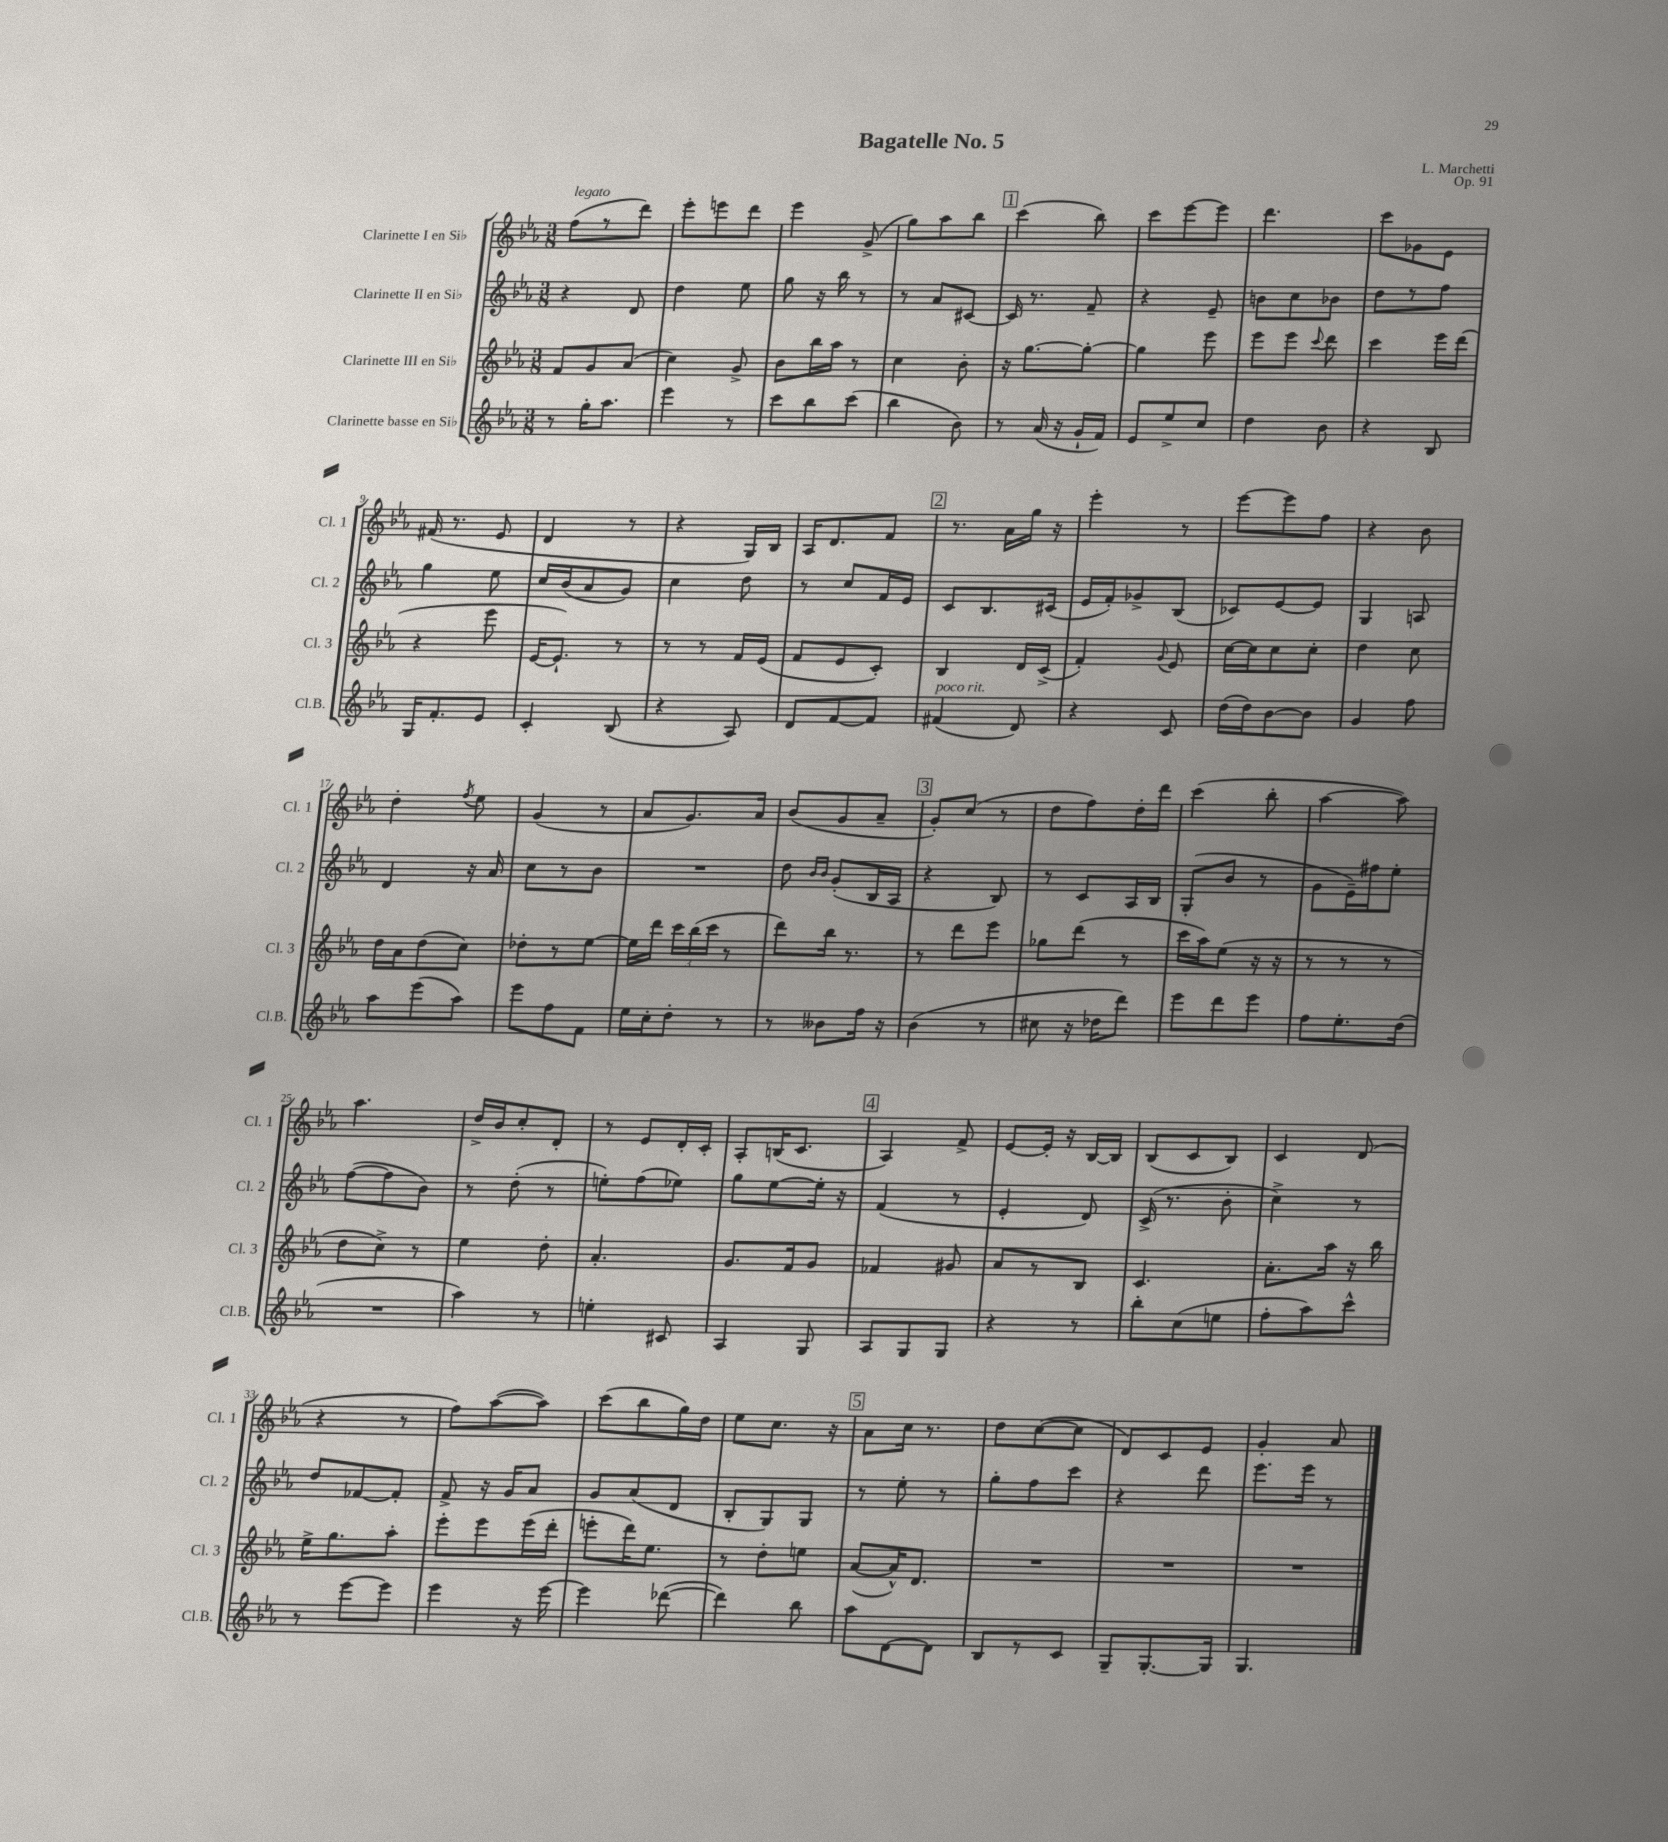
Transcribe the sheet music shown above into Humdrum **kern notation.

**kern	**kern	**kern	**kern
*staff4	*staff3	*staff2	*staff1
*clefG2	*clefG2	*clefG2	*clefG2
*k[b-e-a-]	*k[b-e-a-]	*k[b-e-a-]	*k[b-e-a-]
*M3/8	*M3/8	*M3/8	*M3/8
8r	8f/L	4r	(8ff\L
16gg'\LK	8g/	.	8r
8.aa-\J	.	.	.
.	(8a-/J	8d/	8ddd\J)
=	=	=	=
4eee-\	4cc\)	4dd\	8eee-'\L
.	.	.	8eee\
8r	8g^/	8ee-\	8ddd\J
=	=	=	=
8ccc\L	8b-\L	8gg\	4eee-\
8bb-\	16bb-\L	16r	.
.	16aa-\JJ	16bb-\	.
(8ccc\J	8r	8r	(8g^/
=	=	=	=
4bb-\	4cc\	8r	8gg\L)
.	.	8a-/L	8aa-\
8b-\)	8b-'\	[8c#/J	8bb-\J
=	=	=	=
8r	16r	16c#/]	(4ccc\
.	[8.gg\L	8.r	.
(16a-/	.	.	.
16r	.	.	.
16g`/LL	8gg'\_J	8f~/	8bb-\)
16f/JJ)	.	.	.
=	=	=	=
8e-/L	4gg\]	4r	8ccc\L
8ee-^/	.	.	[8eee-\
8cc/J	8eee-\	8e-~/	8eee-\]J
=	=	=	=
4dd\	8eee-\L	8b\L	4.ddd\
.	8eee-\J	8cc\	.
.	8qqccc/	.	.
8b-\	8ddd\	8b-\J	.
=	=	=	=
4r	4ccc\	8dd\L	8ccc\L
.	.	8r	8g-\
8B-/	16eee-\LL	8ff\J	8e-\J
.	(16ddd\JJ	.	.
=	=	=	=
16G/LK	4r	4gg\	(16f#/
8.f'/	.	.	8.r
8e-/J	8eee-\	8ee-\	8e-/
=	=	=	=
4c'/	[16e-/LK	16cc/LL	4d/
.	8.e-`/]J)	(16b-/J	.
.	.	8a-/	.
(8B-/	8r	8g/J)	8r
=	=	=	=
4r	8r	4cc\	4r
.	8r	.	.
8A-/)	16f/LL	8dd\	16G/LL)
.	(16e-/JJ	.	16B-/JJ
=	=	=	=
8d/L	8f/L	8r	16A-/LK
.	.	.	8.d/
[8f/	8e-/	8cc/L	.
8f/]J	8c'/J)	16f/L	8f/J
.	.	16e-/JJ	.
=	=	=	=
(4f#/	4B-/	8c/L	8.r
.	.	8.B-/	.
.	.	.	16a-\LL
8d/)	16d/LL	.	16gg\JJ
.	(16c^/JJ	(16c#/Jk	16r
=	=	=	=
4r	4f'/)	16e-/LL	4eee-'\
.	.	16f'/J)	.
.	.	8g-^/	.
.	8qqg/	.	.
8c/	8e-/	(8B-/J	8r
=	=	=	=
(16dd\LL	[16cc\LL	8c-/L)	[8eee-\L
16dd\J)	16cc\]J	.	.
[8b-\	8cc\	[8e-/	8eee-\]
8b-\]J	8cc'\J	8e-/]J	8ff\J
=	=	=	=
4g/	4dd\	4G/	4r
8ff\	8cc\	8A/	8b-\
=	=	=	=
8aa-\L	16dd\LL	4d/	4dd'\
.	16a-\J	.	.
(8eee-\	(8dd\	.	.
.	.	.	8qff/
8aa-\J)	8cc\J)	16r	8ee-\
.	.	16a-/	.
=	=	=	=
8eee-\L	8dd-'\L	8cc\L	(4g/
8ff\	8r	8r	.
8f\J	[8ee-\J	8b-\J	8r
=	=	=	=
16ee-\LL	16ee-\]LL	4.r	8a-/L
16cc'\J	16ddd\JJ	.	.
8dd'\J	24ccc\LL	.	8.g/)
.	(24bb-\	.	.
.	24ccc\JJ	.	.
8r	8r	.	.
.	.	.	16a-/Jk
=	=	=	=
8r	8ddd\L)	8dd\	(8b-/L
.	.	16qqb-/LL	.
.	.	16qqb-/JJ	.
8b--\L	16bb-\Jk	(8g'/L	8g/
.	8.r	.	.
16ff\Jk	.	16B-/L	8a-~/J
16r	.	16A-/JJ	.
=	=	=	=
(4b-\	8r	4r	8g'/L)
.	8ddd\L	.	(8cc/J
8r	8eee-\J	8B-/)	8r
=	=	=	=
8cc#\	8gg-\L	8r	8dd\L
16r	(8ddd\J	8c/L	8ff\)
16dd-\LK	.	.	.
8ddd\J)	8r	16A-/L	16dd'\L
.	.	16B-/JJ	16ddd\JJ
=	=	=	=
8eee-\L	16ccc\LL	(8G'/L	(4ccc\
.	16aa-\J)	.	.
8ddd\	(8ee-\J	8b-/J	.
8eee-\J	16r	8r	8bb-'\
.	16r	.	.
=	=	=	=
8ff\L	8r	8g\L	[4aa-\
8.ee-'\	8r	16e-~\L)	.
.	.	16ff#\J	.
.	8r	8ee-'\J	8aa-\])
(16dd\Jk	.	.	.
=	=	=	=
4.r	8dd\L	([8ff\L	4.aa-\
.	8cc^\J)	8ff\]	.
.	8r	8b-\J)	.
=	=	=	=
4aa-\)	4ee-\	8r	16dd^/LL
.	.	.	16b-/J
.	.	(8dd'\	8cc'/
8r	8dd'\	8r	8d'/J
=	=	=	=
4ee'\	4.a-'/	8ee'\L)	8r
.	.	(8ff\	8e-/L
8c#/	.	8ee-\J)	16d'/L
.	.	.	16c'/JJ
=	=	=	=
4A-/	8.g/L	8gg\L	8A-'/L
.	.	[8ee-\	(16B/K
.	16f/k	.	8.c/J
8G/	8g/J	16ee-'\]Jk	.
.	.	16r	.
=	=	=	=
8A-/L	4f-/	(4f/	4A-/)
8G/	.	.	.
8G/J	8g#/	8r	8f^/
=	=	=	=
4r	8a-/L	4e-'/	[8e-/L
.	8r	.	16e-'/]Jk
.	.	.	16r
8r	8B-/J	8d/)	[16B-/LL
.	.	.	16B-/]JJ
=	=	=	=
8bb-'\L	4.c/	(16c^/	(8B-/L
.	.	8.r	.
(8cc\	.	.	8c/
8ee\J	.	8b-'\	8B-/J)
=	=	=	=
8ff'\L	8.a-'\L	4cc^\)	4c/
8aa-\)	.	.	.
.	16aa-\Jk	.	.
8ccc^^\J	16r	8r	(8d/
.	16bb-\	.	.
=	=	=	=
8r	16ee-^\LK	8dd/L	4r
.	8.gg\	.	.
[8eee-\L	.	[8f-/	.
8eee-\]J	8aa-'\J	8f-'/]J	8r
=	=	=	=
4eee-\	8eee-'\L	8f^/	8ff\L)
.	8eee-\	16r	([8aa-\
.	.	16g/LK	.
16r	(16eee-\L	8a-/J	8aa-\]J)
[16eee-\	16ddd'\JJ	.	.
=	=	=	=
4eee-\]	8eee'\L	8g/L	(8ccc\L
.	16ddd\K)	(8a-/	8bb-\
.	8.ee-\J	.	.
([8ddd-\	.	8d/J	16gg\L)
.	.	.	16dd\JJ
=	=	=	=
4ddd-\])	8r	8B-'/L	8ee-\L
.	8dd'\L	8G/)	8.cc\J
8bb-\	8ee\J	8G/J	.
.	.	.	16r
=	=	=	=
8aa-\L	([8a-/L	8r	8a-\L
[8d\	16a-^^/]K)	8ee-'\	16cc\Jk
.	8.d/J	.	8.r
8d\]J	.	8r	.
=	=	=	=
8B-/L	4.r	8gg'\L	8dd\L
8r	.	8ff\	([8cc\
8c/J	.	8ccc\J	8cc\]J
=	=	=	=
8G~/L	4.r	4r	8d/L)
[8.G'/	.	.	8c/
.	.	8ddd\	8e-/J
16G/]Jk	.	.	.
=	=	=	=
4.G/	4.r	8.eee-\L	4g'/
.	.	16eee-\Jk	.
.	.	8r	8a-/
==	==	==	==
*-	*-	*-	*-
